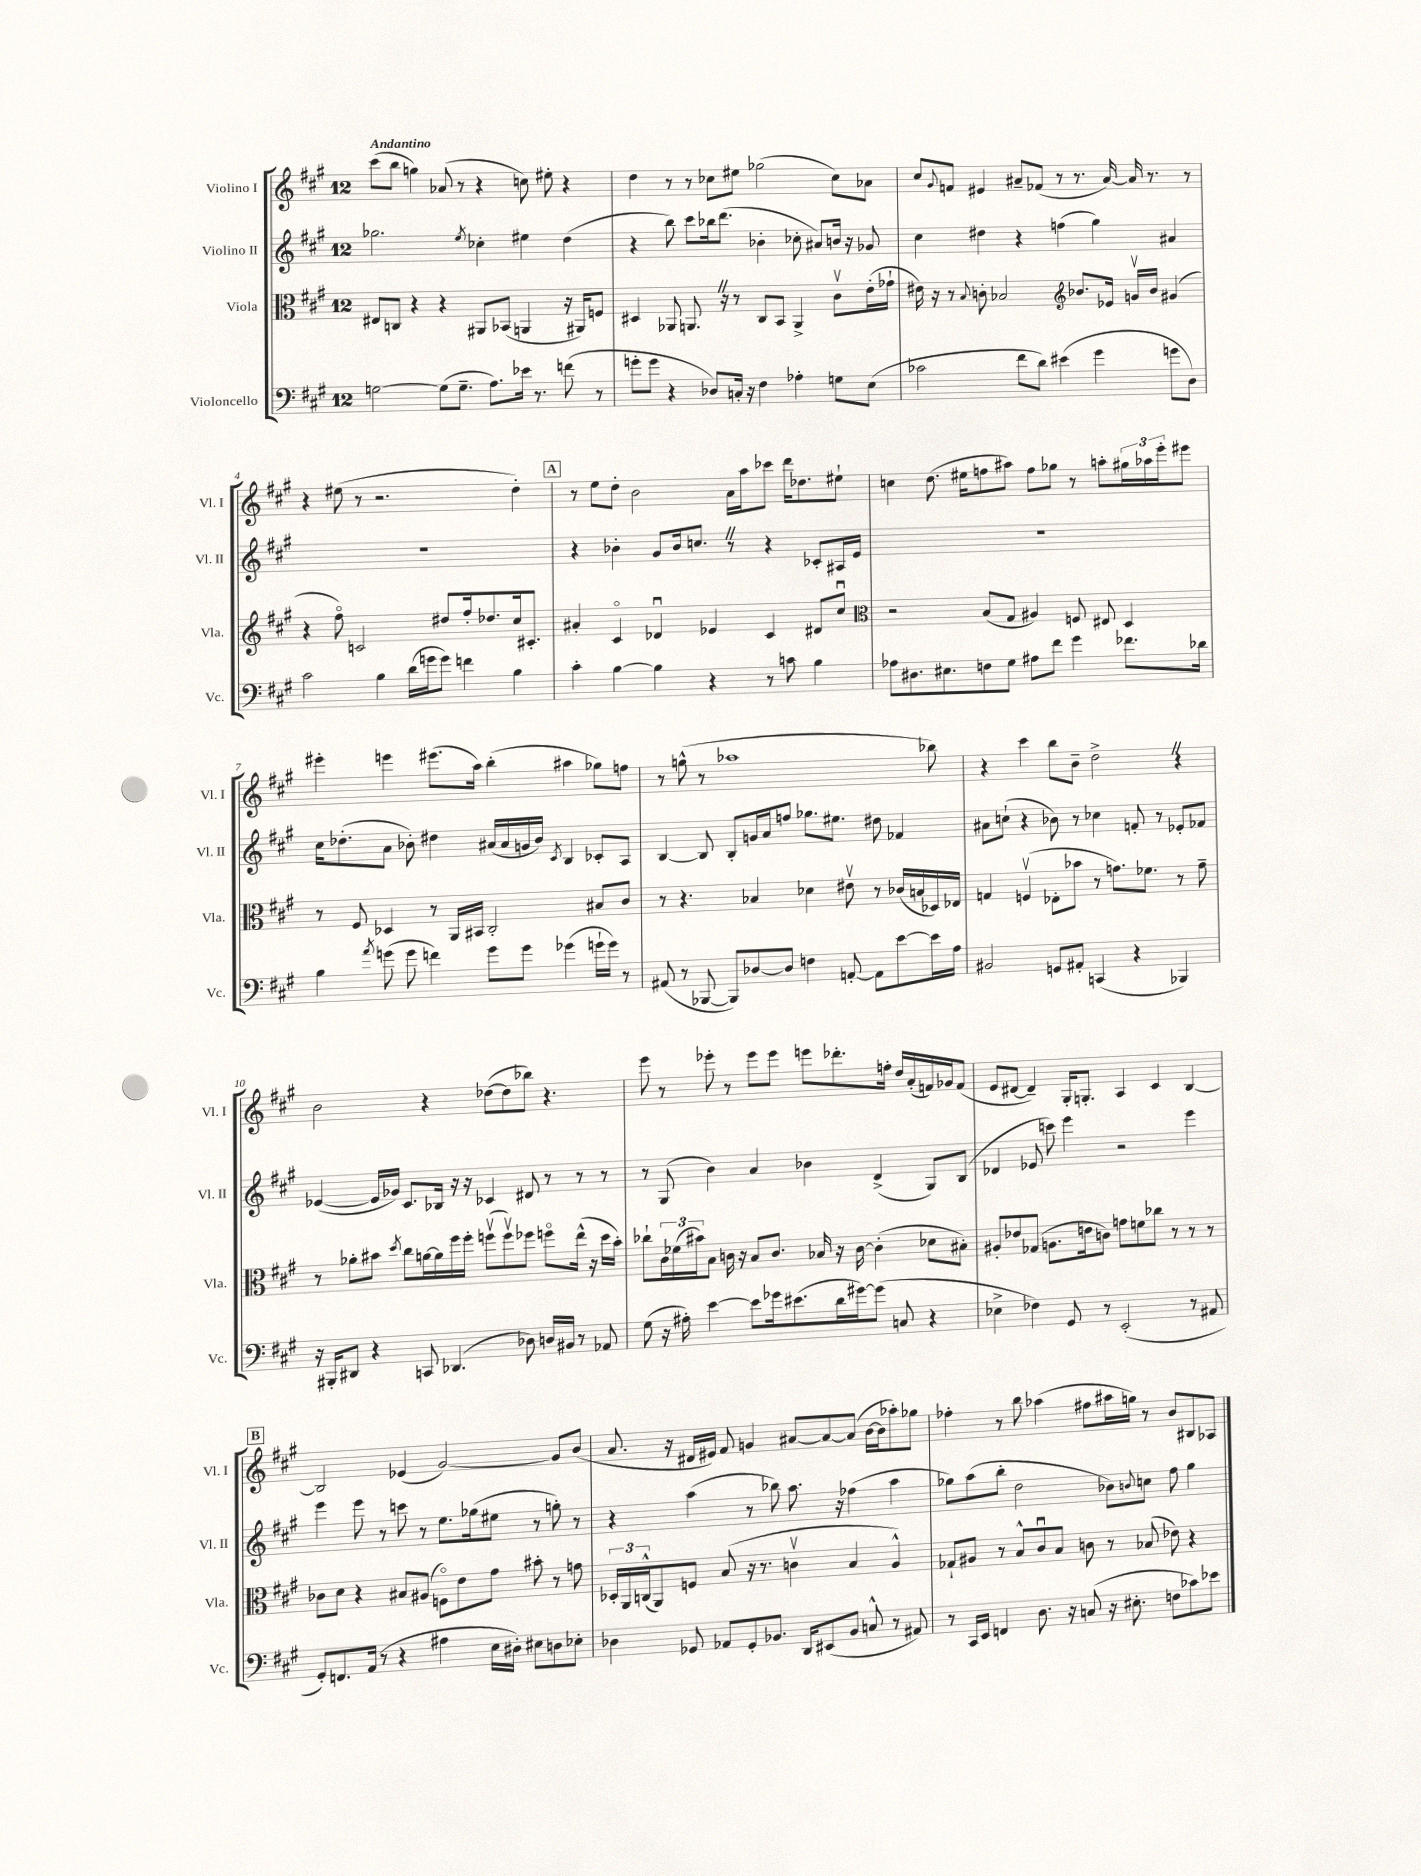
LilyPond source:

<<
\new StaffGroup <<
\new Staff = "s0" \with { instrumentName = "Violino I" shortInstrumentName = "Vl. I" } {
    \clef treble \key a \major \once \override Staff.TimeSignature.style = #'single-digit \time 12/8 \tempo "Andantino"
    cis'''8( b''8 g''4) aes'8( r8 r4 c''8) eis''8-. r4 |
    d''4 r8 r8 ces''8 eis''8 ges''2( ces''8) aes'8 |
    cis''8 \appoggiatura { gis'8 } f'8 eis'4 ais'8-- fes'8( r8 r8. ais'16~) ais'16 r8. r8 |
    r4 eis''8( r8 r2. d''4-.) |
    \mark \markup { \box "A" } r8 e''8 d''8-. b'2 a'16 a''16 ces'''8 d'''16 des''8. eis''8-! |
    c''4 d''8.( eis''16 f''8 ais''8) f''8 ges''8 r8 a''8-. \tuplet 3/2 { gis''16 aes''16 e'''16-. } eis'''8 |
    eis'''4-. e'''4 eis'''8.( a''16) b''4-.( ais''4 ges''8) f''8 |
    r8 g''8-^( r8 aes''1 bes''8) |
    r4 cis'''4 b''8 b'8-- d''2-> \once \override BreathingSign.text = \markup { \musicglyph "scripts.caesura.straight" } \breathe r4 |
    b'2 r4 des''8~( des''8 bes''8) r4. |
    e'''8 r8 ees'''8-. r8 ees'''8 ees'''8 e'''8 des'''8.-. f''16-. d''16 a'16-.( f'16) ges'16 f'8( |
    e'8 dis'8~ dis'4--) gis16-. g8.-. a4 cis'4 b4~ |
    \mark \markup { \box "B" } b2 ees'4( gis'2~) gis'8 b'8( |
    a'8. r16 dis'16 eis'16) fis'8 g'4 ais'8~ ais'8~ ais'8( b'16~ b'16 aes''8-.) ges''8 |
    fes''4-. r8 b''8 aes''4( fis''8 ais''16 g''16) r8 b'8 bis8 aes8 \bar "|." |
}
\new Staff = "s1" \with { instrumentName = "Violino II" shortInstrumentName = "Vl. II" } {
    \clef treble \key a \major \once \override Staff.TimeSignature.style = #'single-digit \time 12/8
    ges''2. \acciaccatura { e''8 } ces''4-. eis''4 d''4( |
    r4 b''8) cis'''8 bes''16 d'''8.( bes'4-. ces''8-. ais'8) b'16 r16 ges'8 |
    cis''4 dis''4 r4 f''4( gis''4) ais'4 |
    R1. |
    \mark \markup { \box "A" } r4 bes'4-. gis'8 bes'16 c''8. \once \override BreathingSign.text = \markup { \musicglyph "scripts.caesura.straight" } \breathe r8 r4 ces'8-. ais16 e'16 |
    R1. |
    cis''16 des''8.-.( a'8 bes'8-.) dis''4 ais'16( ais'16 g'16 bes'16) \acciaccatura { cis'8 } b4 ces'8-. a8 |
    b4~ b8 b8-. g'16 a'16 f''8 ges''8. eis''8. dis''8 fes'4 |
    ais'8 c''8-!( r4 bes'8) r8 ces''4 f'8-. r8 ees'8-. fes'8 |
    ees'4~( ees'16 ges'16) cis'8. bes16 r16 r16 ces'4 dis'8 r8 r8 r8 |
    r8 gis8( b'4) a'4 bes'4 d'4->( gis8) b8( |
    des'4 ees'8 c'''8) e'''4 r2 e'''4 |
    \mark \markup { \box "B" } e'''4 e'''8 r8 c'''8 r8 e''8. ges''16( eis''8 r8 g''8-.) r8 |
    r4 a''4( r8 bes''8) a''8. r16 fes''4( a''4 |
    ges''8) a''8( b''8-. d''2 bes'8) \appoggiatura { b'8 } c''8 fis''8 ges''4 \bar "|." |
}
\new Staff = "s2" \with { instrumentName = "Viola" shortInstrumentName = "Vla." } {
    \clef alto \key a \major \once \override Staff.TimeSignature.style = #'single-digit \time 12/8
    eis8 c8 r4 r4 ais,8 bes,8( a,4 r16 ais,16) f8 |
    dis4 aes,8 a,8. \once \override BreathingSign.text = \markup { \musicglyph "scripts.caesura.straight" } \breathe r16 r8 cis8 b,8 a,4-> cis'8\upbow e'16-.( ges'16-! |
    eis'16) r16 r8 \appoggiatura { b8 } c'8-. bes2 \clef treble bes'8. ees'16 g'16\upbow bes'16 gis'4( |
    r4 fis''8\flageolet) c'2 dis''8 fis''16-. des''8. cis''16 cis'8.-. |
    \mark \markup { \box "A" } ais'4-. cis'4\flageolet des'4\downbow ees'4 cis'4 dis'8 cis''8\downbow |
    \clef alto r2 b8( gis8 ais4) f8 eis8 d4 |
    r8 fis8 des4 r8 a,16 bis,16 cis2-. bis8 cis'8 |
    r8 r4. bes4 des'4 eis'8\upbow r8 ces'16( b16 des16) ees16 |
    g4 f4\upbow( ees8-. bes'8 r8 g'8.) fes'8. r8 g'8-- |
    r8 aes'8-. bis'8 \acciaccatura { d''8 } cis''8 a'16~ a'16 fis''16 fis''16-. f''8\upbow( f''8\upbow) fes''8 f''8\flageolet e''16-^( r16 d''16 bis'16-.) |
    ces''8-! \tuplet 3/2 { cis'16 fes'16( bis'16) } b8 c'16 r16 b8 c'8. bes16 r16 c'16~ c'4-.( des'8 bis8-.) |
    ais8-. ees'8 ges8( a8. e'16 c'8) g'8 f'8 ces''8 r8 r8 r8 |
    \mark \markup { \box "B" } ces'8 d'8 r4 bis8 ais8( f8\flageolet) e'8 gis'8 bis'8-. r8 g'8 |
    \tuplet 3/2 { des16-. a,16 c16-^( } a,8) f8 b8( r16 r8. c'4\upbow b4 a4-^) |
    ges8-! ais8 r8 b8-^ cis'8\downbow b8 c'8 r8 bes8( ees'8) r4 \bar "|." |
}
\new Staff = "s3" \with { instrumentName = "Violoncello" shortInstrumentName = "Vc." } {
    \clef bass \key a \major \once \override Staff.TimeSignature.style = #'single-digit \time 12/8
    g2~ g8( g8.-- a8.) ees'16 r8. f'8( r8 |
    g'8-. g'8 r4 des8) c16-. r16 fis4 aes4-. g8 e8( |
    ces'2 fis'8 d'8) eis'4( gis'4 g'8 d8) |
    cis'2 b4 d'16( g'16 g'8) f'4 b4 |
    \mark \markup { \box "A" } cis'4-. b4~ b4 r4 r8 c'8 b4 |
    aes8 dis8. eis8. f8 gis8 ais8 fis'8 gis'4 fes'8. des'16 |
    b4 \acciaccatura { a'8 } g'8( g'8 f'4) g'8 g'8 ges'4( g'16-! g'16) r8 |
    ais,8( r8 bes,,8~ bes,,8) des8~ des8 f4 a,8~-. a,8 e'8~ e'16 a16 |
    bis,2 g,8 ais,8-. c,4( r4 bes,,4) |
    r16 bis,,16-. dis,8 r4 c,8 des,4.( des8) d16 bis,16 r8 aes,8 |
    gis8( r16 ais16-.) e'4~ e'8 ges'16 eis'8.( d'16 gis'16~) gis'8( c8 r4 |
    ees4-> fes4) gis,8 r8 e,2-.( r8 ais,8 |
    \mark \markup { \box "B" } gis,8-.) f,8. a,16( r8 r4 ais4 e16 dis16-.) eis8 d8 ees8-. |
    des4 ges,8 aes,8 ges,8-. bes,8. d,16 eis,8( bes,8 c8-^ r8 ais,8) |
    r8 cis,16 e,16 f,4 d8. r16 c8( r16 eis8.-. f8 ces'8) ees'8 \bar "|." |
}
>>
>>
